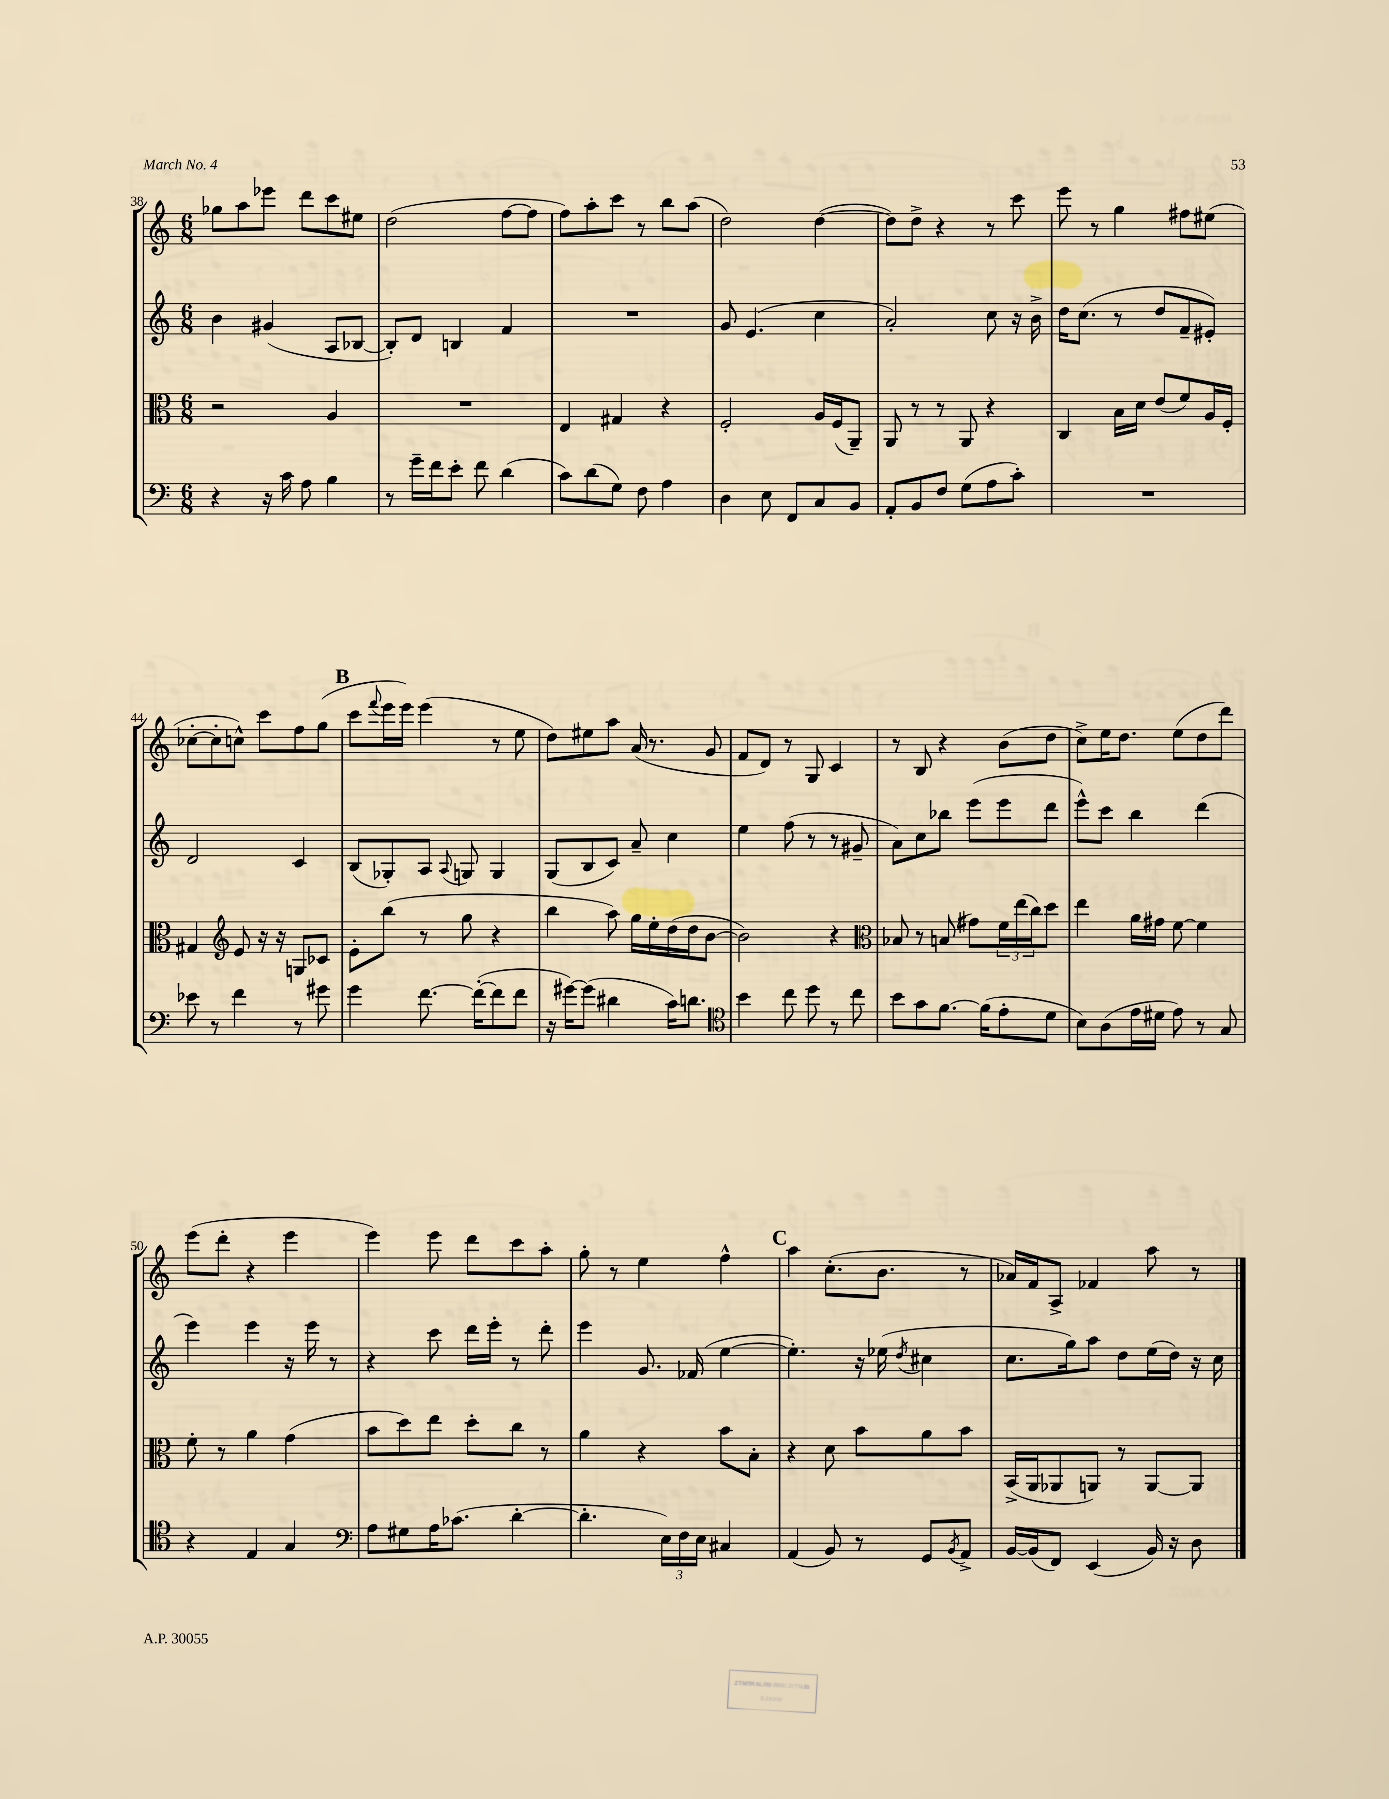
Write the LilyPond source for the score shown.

<<
\new StaffGroup <<
\new Staff = "s0" {
    \clef treble \key c \major \numericTimeSignature \time 6/8
    ges''8 a''8 ees'''8 d'''8 c'''8 eis''8 |
    d''2( f''8~ f''8 |
    f''8) a''8-. c'''8 r8 b''8 a''8( |
    d''2) d''4~( |
    d''8) d''8-> r4 r8 c'''8 |
    e'''8 r8 g''4 fis''8 eis''8( |
    ces''8~-. ces''8-. c''8-^) c'''8 f''8 g''8( |
    \mark \markup { \bold "B" } c'''8 \appoggiatura { f'''8 } e'''16 e'''16) e'''4( r8 e''8 |
    d''8) eis''8 a''8 a'16( r8. g'8 |
    f'8 d'8) r8 g8 c'4 |
    r8 b8 r4 b'8( d''8 |
    c''8->) e''16 d''8. e''8( d''8 d'''8) |
    e'''8( d'''8-. r4 e'''4 |
    e'''4) e'''8 d'''8 c'''8 a''8-. |
    g''8-. r8 e''4 f''4-^ |
    \mark \markup { \bold "C" } a''4 c''8.-.( b'8. r8 |
    aes'16) f'16 a8-> fes'4 a''8 r8 \bar "|." |
}
\new Staff = "s1" {
    \clef treble \key c \major \numericTimeSignature \time 6/8
    b'4 gis'4( a8 bes8~ |
    bes8-.) d'8 b4 f'4 |
    R2. |
    g'8 e'4.( c''4 |
    a'2-.) c''8 r16 b'16-> |
    d''16 c''8.( r8 d''8 f'8-- eis'8-.) |
    d'2 c'4 |
    \mark \markup { \bold "B" } b8( ges8-.) a8 \appoggiatura { a8 } g8 g4 |
    g8( b8 c'8) a'8-- c''4 |
    e''4 f''8( r8 r8 gis'8-- |
    a'8) c''8 bes''8 e'''8( e'''8 d'''8 |
    e'''8-^) c'''8 b''4 d'''4( |
    e'''4) e'''4 r16 e'''16 r8 |
    r4 c'''8 d'''16 e'''16-. r8 d'''8-. |
    e'''4 g'8. fes'16( e''4~ |
    \mark \markup { \bold "C" } e''4.-.) r16 ees''16( \acciaccatura { d''8 } cis''4 |
    c''8. g''16) a''8 d''8 e''16( d''16) r16 c''16 \bar "|." |
}
\new Staff = "s2" {
    \clef alto \key c \major \numericTimeSignature \time 6/8
    r2 a4 |
    R2. |
    e4 gis4 r4 |
    f2-. a16 f16( a,8--) |
    a,8 r8 r8 a,8 r4 |
    c4 b16 d'16 e'8( f'8) a16 f16-. |
    gis4 \clef treble e'8 r16 r16 g8 ces'8 |
    \mark \markup { \bold "B" } e'8-. b''8( r8 g''8 r4 |
    b''4 a''8) g''16 e''16-. d''16( d''16 b'8~ |
    b'2) r4 |
    \clef alto bes8 r8 b8( gis'8) \tuplet 3/2 { f'16 e''16( c''16) } d''8 |
    e''4 a'16 gis'16 f'8~ f'4 |
    f'8-. r8 a'4 g'4( |
    b'8 d''8) e''8 d''8-. c''8 r8 |
    a'4 r4 b'8 b8-. |
    \mark \markup { \bold "C" } r4 d'8 b'8 a'8 b'8 |
    b,16->( a,16 aes,8 a,8) r8 a,8~ a,8 \bar "|." |
}
\new Staff = "s3" {
    \clef bass \key c \major \numericTimeSignature \time 6/8
    r4 r16 c'16 a8 b4 |
    r8 g'16-- f'16 e'8-. f'8 d'4( |
    c'8) d'8( g8) f8 a4 |
    d4 e8 f,8 c8 b,8 |
    a,8-. b,8 f8 g8( a8 c'8-.) |
    R2. |
    ees'8 r8 f'4 r8 gis'8 |
    \mark \markup { \bold "B" } g'4 f'8.~ f'16~-.( f'8 f'8 |
    r16 gis'16~) gis'8( dis'4 c'16) d'8. |
    \clef tenor b'4 c''8 d''8 r8 c''8 |
    b'8 g'8 f'8.~ f'16( e'8-. d'8 |
    b8) a8( e'16 dis'16 e'8) r8 g8 |
    r4 e4 g4 |
    \clef bass a8 gis8 a16 ces'8.( d'4~-. |
    d'4.-. \tuplet 3/2 { e16) f16 e16 } cis4 |
    \mark \markup { \bold "C" } a,4( b,8) r8 g,8 \acciaccatura { b,8 } a,8-> |
    b,16~ b,16( f,8) e,4( b,16) r16 d8 \bar "|." |
}
>>
>>
\layout { \context { \Score currentBarNumber = #38 } }
